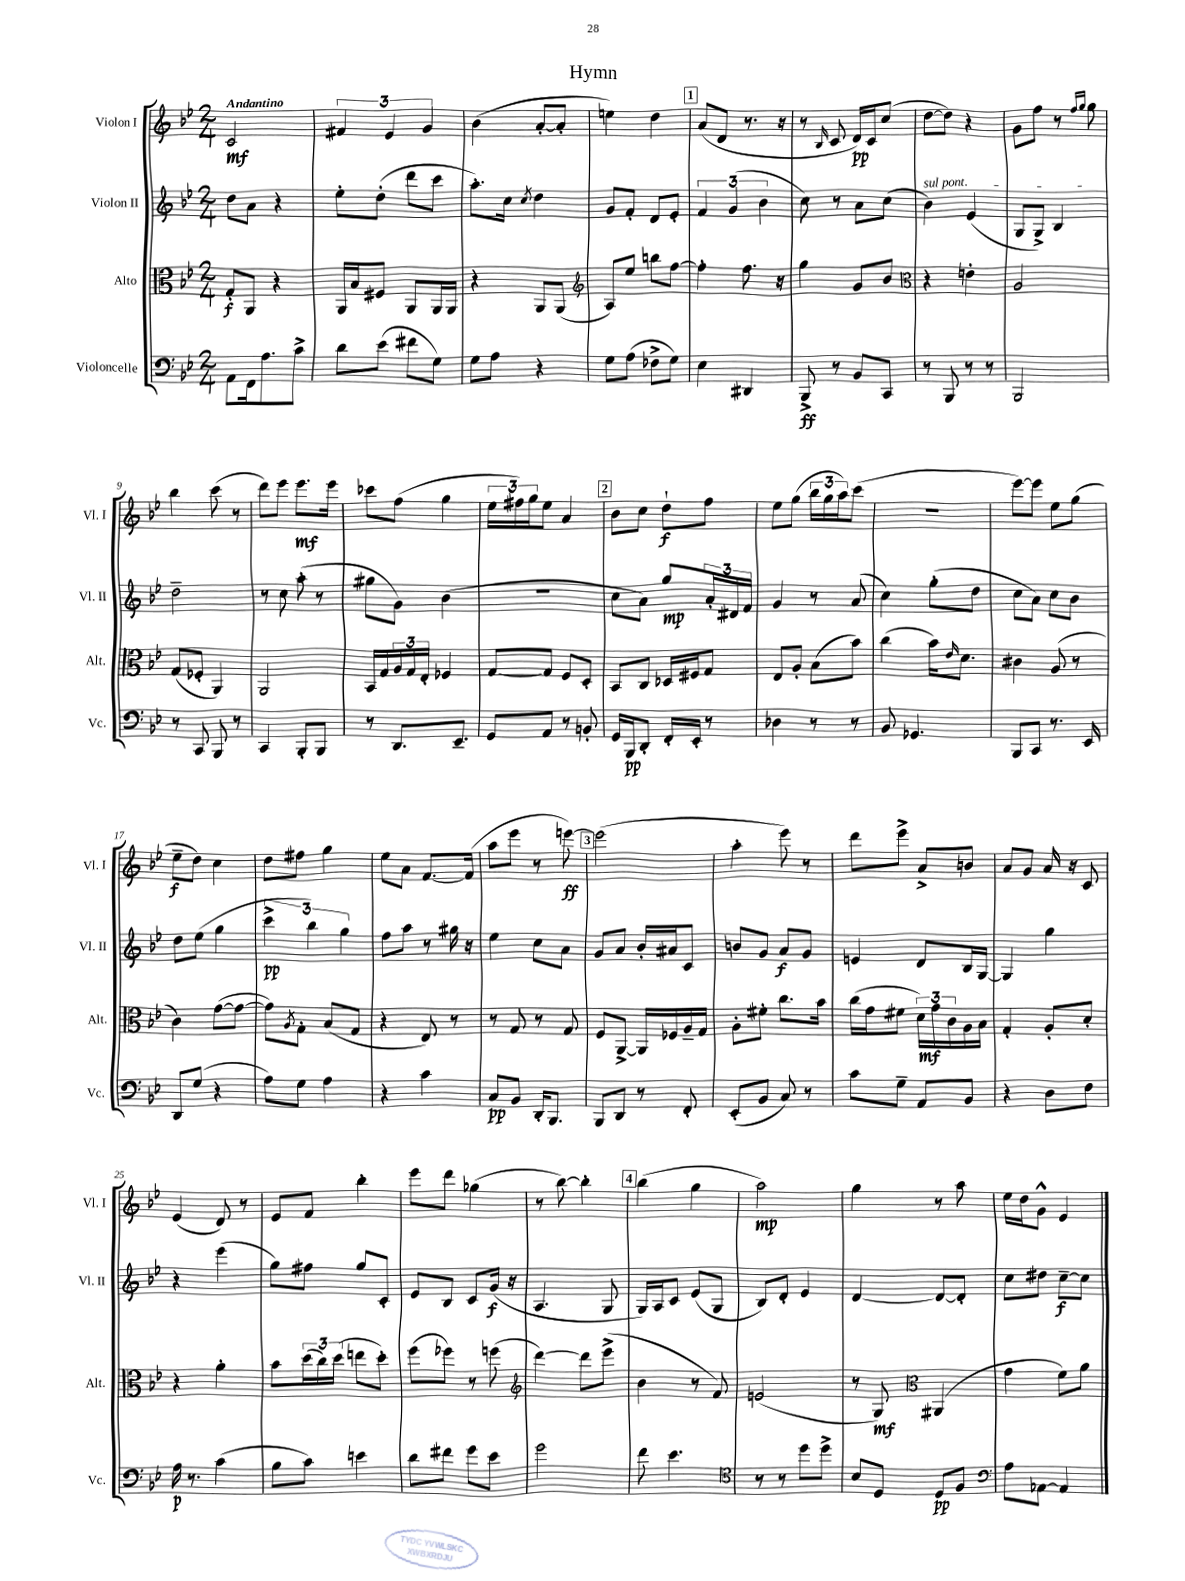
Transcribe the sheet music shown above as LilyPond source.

\header { title = "Hymn" }
<<
\new StaffGroup <<
\new Staff = "s0" \with { instrumentName = "Violon I" shortInstrumentName = "Vl. I" } {
    \clef treble \key bes \major \numericTimeSignature \time 2/4 \tempo "Andantino"
    c'2\mf |
    \tuplet 3/2 { fis'4 ees'4 g'4 } |
    bes'4( a'8~-. a'8-. |
    e''4) d''4 |
    \mark \markup { \box "1" } a'8( d'8 r8. r16 |
    r8 \grace { bes16 } c'8 d'16\pp) c'16 c''8( |
    d''8~ d''8) r4 |
    g'8 f''8 r8 \grace { f''16 g''16 } g''8 |
    bes''4 c'''8( r8 |
    d'''8) ees'''8 ees'''8.\mf ees'''16 |
    ces'''8 f''8( g''4 |
    \tuplet 3/2 { ees''16 fis''16) g''16 } ees''8 a'4 |
    \mark \markup { \box "2" } bes'8 c''8 d''8-!\f f''8 |
    ees''8 g''8( \tuplet 3/2 { bes''16 g''16 a''16) } c'''8( |
    R2 |
    ees'''8~) ees'''8 ees''8 g''8( |
    ees''8--\f d''8) c''4 |
    d''8 fis''8 g''4 |
    ees''8 a'8 f'8.~ f'16( |
    a''8 ees'''8 r8 e'''8~\ff) |
    \mark \markup { \box "3" } e'''2( |
    a''4-. ees'''8) r8 |
    d'''8 ees'''8-> a'8-> b'8 |
    a'8 g'8 a'16 r16 c'8 |
    ees'4( d'8) r8 |
    ees'8 f'8 bes''4-. |
    ees'''8 d'''8 ges''4( |
    r8 bes''8~) bes''4-. |
    \mark \markup { \box "4" } bes''4( g''4 |
    a''2\mp) |
    g''4 r8 a''8 |
    ees''16 d''16 g'8-^ ees'4 \bar "|." |
}
\new Staff = "s1" \with { instrumentName = "Violon II" shortInstrumentName = "Vl. II" } {
    \clef treble \key bes \major \numericTimeSignature \time 2/4
    d''8 a'8 r4 |
    ees''8-. d''8-.( d'''8 c'''8 |
    a''8.-.) c''16 \acciaccatura { c''8 } d''4 |
    g'8 f'8-. d'8 ees'8-. |
    \mark \markup { \box "1" } \tuplet 3/2 { f'4 g'4( bes'4 } |
    c''8) r8 a'8 c''8( |
    \once \override TextSpanner.bound-details.left.text = \markup { \italic "sul pont." } bes'4\startTextSpan) ees'4( |
    g8 g8->) bes4\stopTextSpan |
    d''2-- |
    r8 c''8 a''8-.( r8 |
    gis''8 g'8) bes'4( |
    R2 |
    \mark \markup { \box "2" } c''8 a'8) g''8\mp \tuplet 3/2 { a'16-. dis'16 f'16 } |
    g'4 r8 a'8( |
    c''4) g''8-.( d''8 |
    c''8 a'8) c''8 bes'8 |
    d''8 ees''8( g''4 |
    \tuplet 3/2 { c'''4->\pp bes''4) g''4 } |
    f''8 a''8 r8 gis''16 r16 |
    ees''4 c''8 a'8 |
    \mark \markup { \box "3" } g'8 a'8 bes'16-. ais'16 c'8 |
    b'8 g'8 a'8\f g'8 |
    e'4 d'8 bes16 g16~ |
    g4 g''4 |
    r4 ees'''4( |
    g''8) fis''8 g''8 c'8-. |
    ees'8 bes8 c'8 g'16\f( r16 |
    a4. g8 |
    \mark \markup { \box "4" } g16) a16 c'8 ees'8( g8 |
    bes8) d'8-. ees'4 |
    d'4~ d'8~ d'8-. |
    c''8 dis''8 c''8~--\f c''8 \bar "|." |
}
\new Staff = "s2" \with { instrumentName = "Alto" shortInstrumentName = "Alt." } {
    \clef alto \key bes \major \numericTimeSignature \time 2/4
    g8-.\f a,8 r4 |
    a,16 bes16 fis8 a,8 a,16 a,16 |
    r4 a,8 a,8( |
    \clef treble a8) ees''8 b''8 f''8~ |
    \mark \markup { \box "1" } f''4-. f''8. r16 |
    g''4 g'8 bes'8 |
    \clef alto r4 e'4-. |
    a2 |
    g8( fes8-. a,4) |
    a,2 |
    bes,16 g16 \tuplet 3/2 { a16 g16 ees16-. } fes4 |
    g8~ g8 f8 d8-. |
    \mark \markup { \box "2" } bes,8 c8 des16 fis16 g8 |
    ees8 a8-. bes8( bes'8) |
    c''4( bes'16) \grace { ees'16 } d'8. |
    cis'4 a8( r8 |
    c'4) g'8~( g'8~ |
    g'8) \acciaccatura { a8 } g8-. bes8( g8 |
    r4 ees8) r8 |
    r8 g8 r8 g8 |
    \mark \markup { \box "3" } f8 a,8~-> a,16 fes16 a16-- g16 |
    a8-. fis'8-. c''8. bes'16 |
    c''16( g'16 fis'8 \tuplet 3/2 { d'16\mf) g'16 c'16 } a16 bes16 |
    g4-. a8-. d'8-. |
    r4 a'4-. |
    bes'8 \tuplet 3/2 { d''16( c''16) d''16( } e''8 d''8-.) |
    f''8( fes''8) r8 f''8( |
    \clef treble d'''4~) d'''8 ees'''8->( |
    \mark \markup { \box "4" } bes'4 r8 f'8) |
    e'2( |
    r8 g8\mf) \clef alto ais,4( |
    g'4 f'8) a'8 \bar "|." |
}
\new Staff = "s3" \with { instrumentName = "Violoncelle" shortInstrumentName = "Vc." } {
    \clef bass \key bes \major \numericTimeSignature \time 2/4
    a,8 f,16 a8. c'8-> |
    d'8 ees'8( fis'8 g8) |
    g8 a8 r4 |
    g8 a8( fes8-> g8) |
    \mark \markup { \box "1" } ees4 dis,4 |
    bes,,8->\ff r8 bes,8 c,8 |
    r8 bes,,8 r8 r8 |
    bes,,2 |
    r8 c,8 bes,,8 r8 |
    c,4 bes,,8-. bes,,8 |
    r8 d,8. ees,8.-- |
    g,8 a,8 r8 b,8-. |
    \mark \markup { \box "2" } g,16 bes,,16\pp d,8-. f,16-. ees,16-. r8 |
    des4 r8 r8 |
    bes,8 ges,4. |
    bes,,8 c,8 r8. ees,16 |
    d,8 g8( r4 |
    a8) g8 a4 |
    r4 c'4 |
    c8\pp bes,8 d,16-. bes,,8. |
    \mark \markup { \box "3" } bes,,8 d,8 r8 f,8-. |
    ees,8-.( bes,8 c8) r8 |
    c'8 g8-- a,8 bes,8 |
    r4 d8 f8 |
    a16\p r8. c'4( |
    bes8 c'8) e'4 |
    d'8 fis'8 g'8 ees'8 |
    g'2 |
    \mark \markup { \box "4" } f'8 ees'4. |
    \clef tenor r8 r8 d''8 d''8-> |
    bes8 d8 d8\pp f8 |
    \clef bass a8 aes,8~ aes,4 \bar "|." |
}
>>
>>
